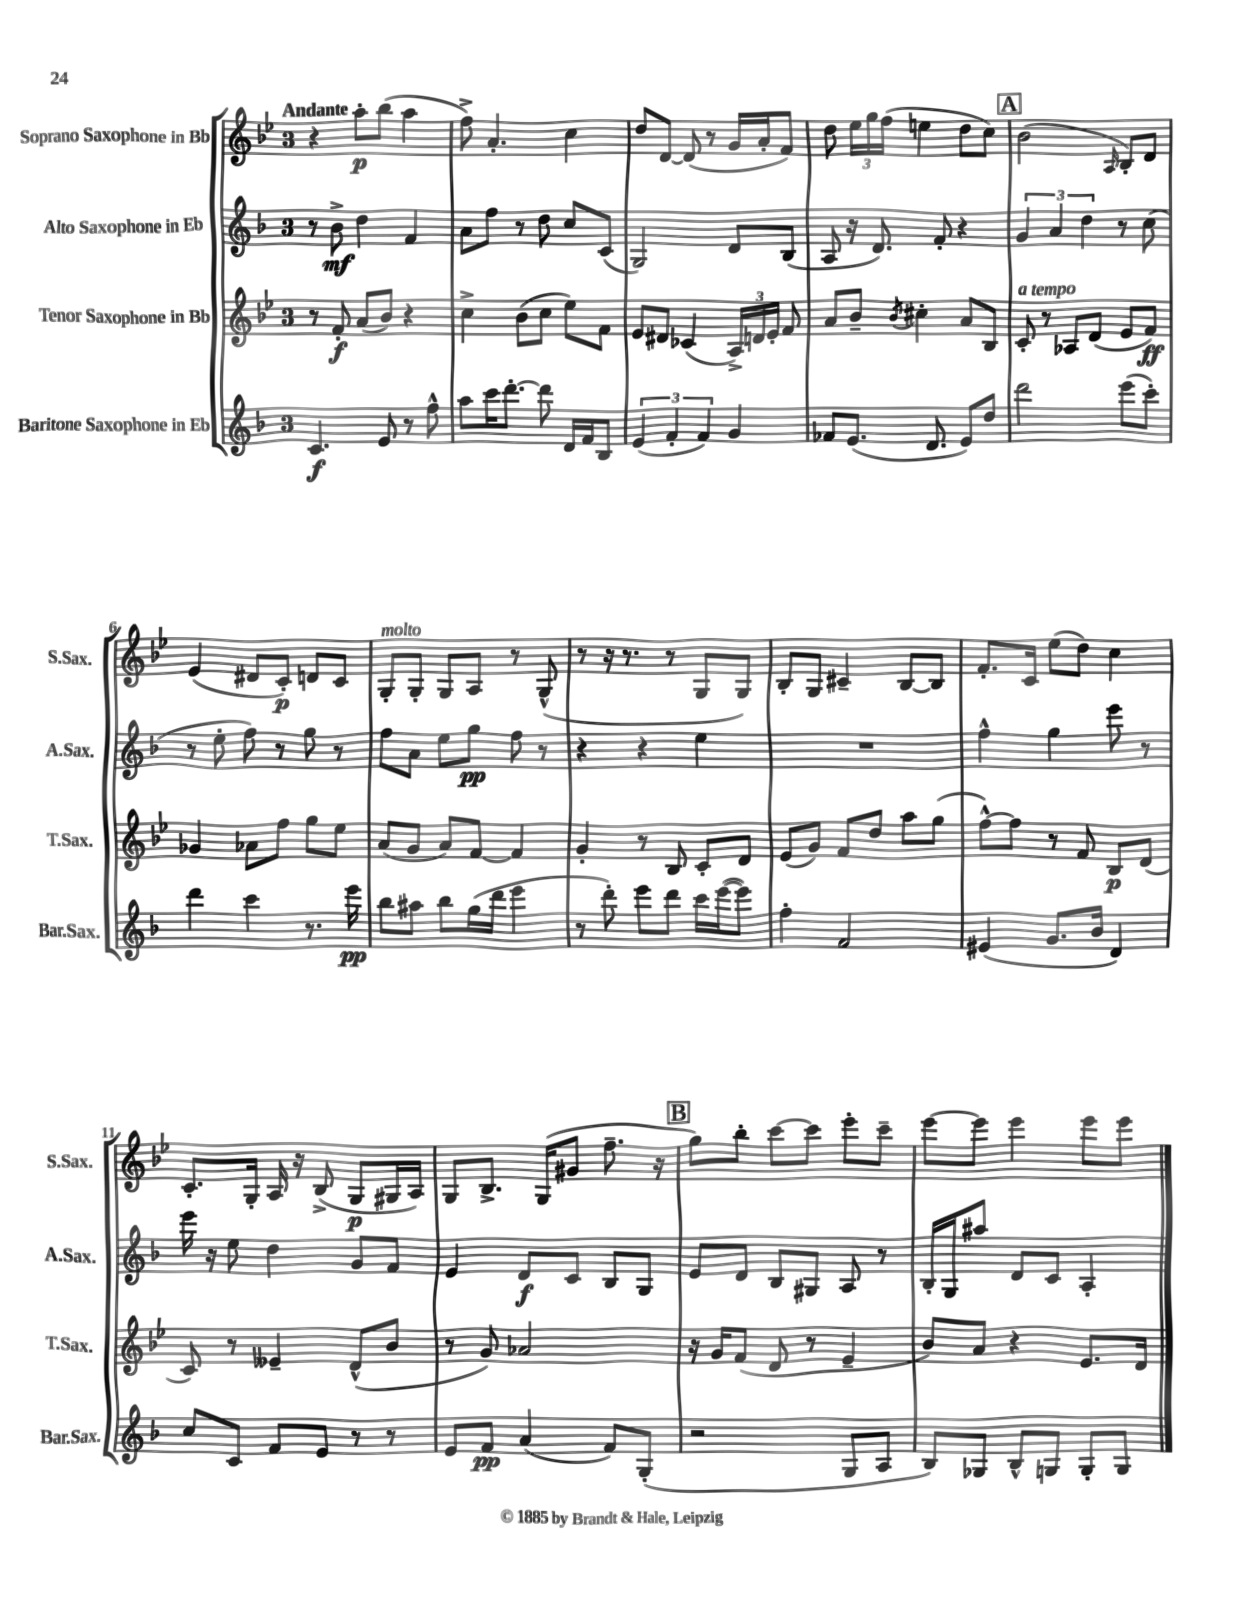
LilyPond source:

<<
\new StaffGroup <<
\new Staff = "s0" \with { instrumentName = "Soprano Saxophone in Bb" shortInstrumentName = "S.Sax." } {
    \clef treble \key bes \major \once \override Staff.TimeSignature.style = #'single-digit \time 3/4 \tempo "Andante"
    \autoBeamOff r4 a''8[-.\p bes''8]( a''4 |
    f''8->) a'4.-. c''4 |
    d''8[ d'8]~ d'8( r8 g'16[ a'16-. f'8]) |
    d''8 \tuplet 3/2 { ees''16[ g''16 f''16]( } e''4 d''8[ c''8]) |
    \mark \markup { \box "A" } bes'2( \grace { a16 } bes8[-.) d'8] |
    ees'4( dis'8[ c'8]-.\p) d'8[ c'8] |
    g8[-.^\markup { \italic "molto" } g8]-. g8[ a8] r8 g8-^( |
    r8 r16 r8. r8 g8[ g8]) |
    bes8[-. g8] cis'4-- bes8[~ bes8] |
    f'8.[-. c'16] ees''8[( d''8]) c''4 |
    c'8.[-. g16]-. a16 r16 bes8->( g8[\p gis16 a16]) |
    g8[ bes8.]-> g16[( gis'8] f''8.-- r16 |
    \mark \markup { \box "B" } g''8[) bes''8]-. c'''8[~ c'''8] ees'''8[-. c'''8]-- |
    ees'''8[~ ees'''8] ees'''4 ees'''8[ ees'''8] \bar "|." |
}
\new Staff = "s1" \with { instrumentName = "Alto Saxophone in Eb" shortInstrumentName = "A.Sax." } {
    \clef treble \key f \major \once \override Staff.TimeSignature.style = #'single-digit \time 3/4
    \autoBeamOff r8 bes'8->\mf d''4 f'4 |
    a'8[ f''8] r8 d''8 c''8[ c'8]( |
    g2) d'8[ bes8]( |
    a8 r16 d'8.) f'8-. r4 |
    \mark \markup { \box "A" } \tuplet 3/2 { g'4 a'4 d''4 } r8 c''8( |
    r8 e''8-. f''8) r8 g''8 r8 |
    f''8[ a'8] e''8[ g''8]\pp f''8 r8 |
    r4 r4 e''4 |
    R2. |
    f''4-^ g''4 e'''8 r8 |
    e'''16 r16 e''8 d''4 g'8[ f'8] |
    e'4 d'8[\f c'8] bes8[ g8] |
    \mark \markup { \box "B" } e'8[ d'8] bes8[ gis8] a8 r8 |
    bes16[-. g16 ais''8] d'8[ c'8] a4-. \bar "|." |
}
\new Staff = "s2" \with { instrumentName = "Tenor Saxophone in Bb" shortInstrumentName = "T.Sax." } {
    \clef treble \key bes \major \once \override Staff.TimeSignature.style = #'single-digit \time 3/4
    \autoBeamOff r8 f'8-.\f a'8[( bes'8]) r4 |
    c''4-> bes'8[( c''8] ees''8[) f'8] |
    ees'8[ dis'8] ces'4( \tuplet 3/2 { a16[->) d'16 ees'16]-. } f'8 |
    a'8[ bes'8]-- \acciaccatura { bes'8 } cis''4-. a'8[ bes8] |
    \mark \markup { \box "A" } c'8-.^\markup { \italic "a tempo" } r8 aes8[ d'8]( ees'8[ f'8]\ff) |
    ges'4 aes'8[ f''8] g''8[ ees''8] |
    a'8[( g'8] a'8[) f'8]~ f'4 |
    g'4-. r8 bes8 c'8[-. d'8] |
    ees'8[( g'8]) f'8[ d''8] a''8[ g''8]( |
    f''8[~-^) f''8] r8 f'8 bes8[\p d'8]( |
    c'8) r8 eeses'4-- d'8[-^( bes'8] |
    r8 g'8) aes'2 |
    \mark \markup { \box "B" } r16 g'16[ f'8]( d'8 r8 ees'4-- |
    bes'8[) a'8] r4 ees'8.[ d'16] \bar "|." |
}
\new Staff = "s3" \with { instrumentName = "Baritone Saxophone in Eb" shortInstrumentName = "Bar.Sax." } {
    \clef treble \key f \major \once \override Staff.TimeSignature.style = #'single-digit \time 3/4
    \autoBeamOff c'4.\f e'8 r8 f''8-^ |
    a''8[ c'''16 d'''8.]~-. d'''8 d'16[ f'16 bes8] |
    \tuplet 3/2 { e'4( f'4-. f'4) } g'4 |
    fes'8[ e'8.]( d'8. e'8[) d''8] |
    \mark \markup { \box "A" } d'''2 e'''8[( c'''8]-.) |
    d'''4 c'''4 r8. e'''16\pp |
    bes''8[ ais''8] bes''8[ g''16( d'''16] e'''4 |
    r8 d'''8-.) e'''8[ d'''8] c'''16[ e'''16~( e'''8]) |
    f''4-. f'2 |
    eis'4( g'8.[ bes'16] d'4) |
    c''8[ c'8] f'8[ e'8] r8 r8 |
    e'8[ f'8]\pp a'4( f'8[) g8]-.( |
    \mark \markup { \box "B" } r2 g8[ a8] |
    bes8[) ges8] bes8[-^ g8] g8[-. g8] \bar "|." |
}
>>
>>
